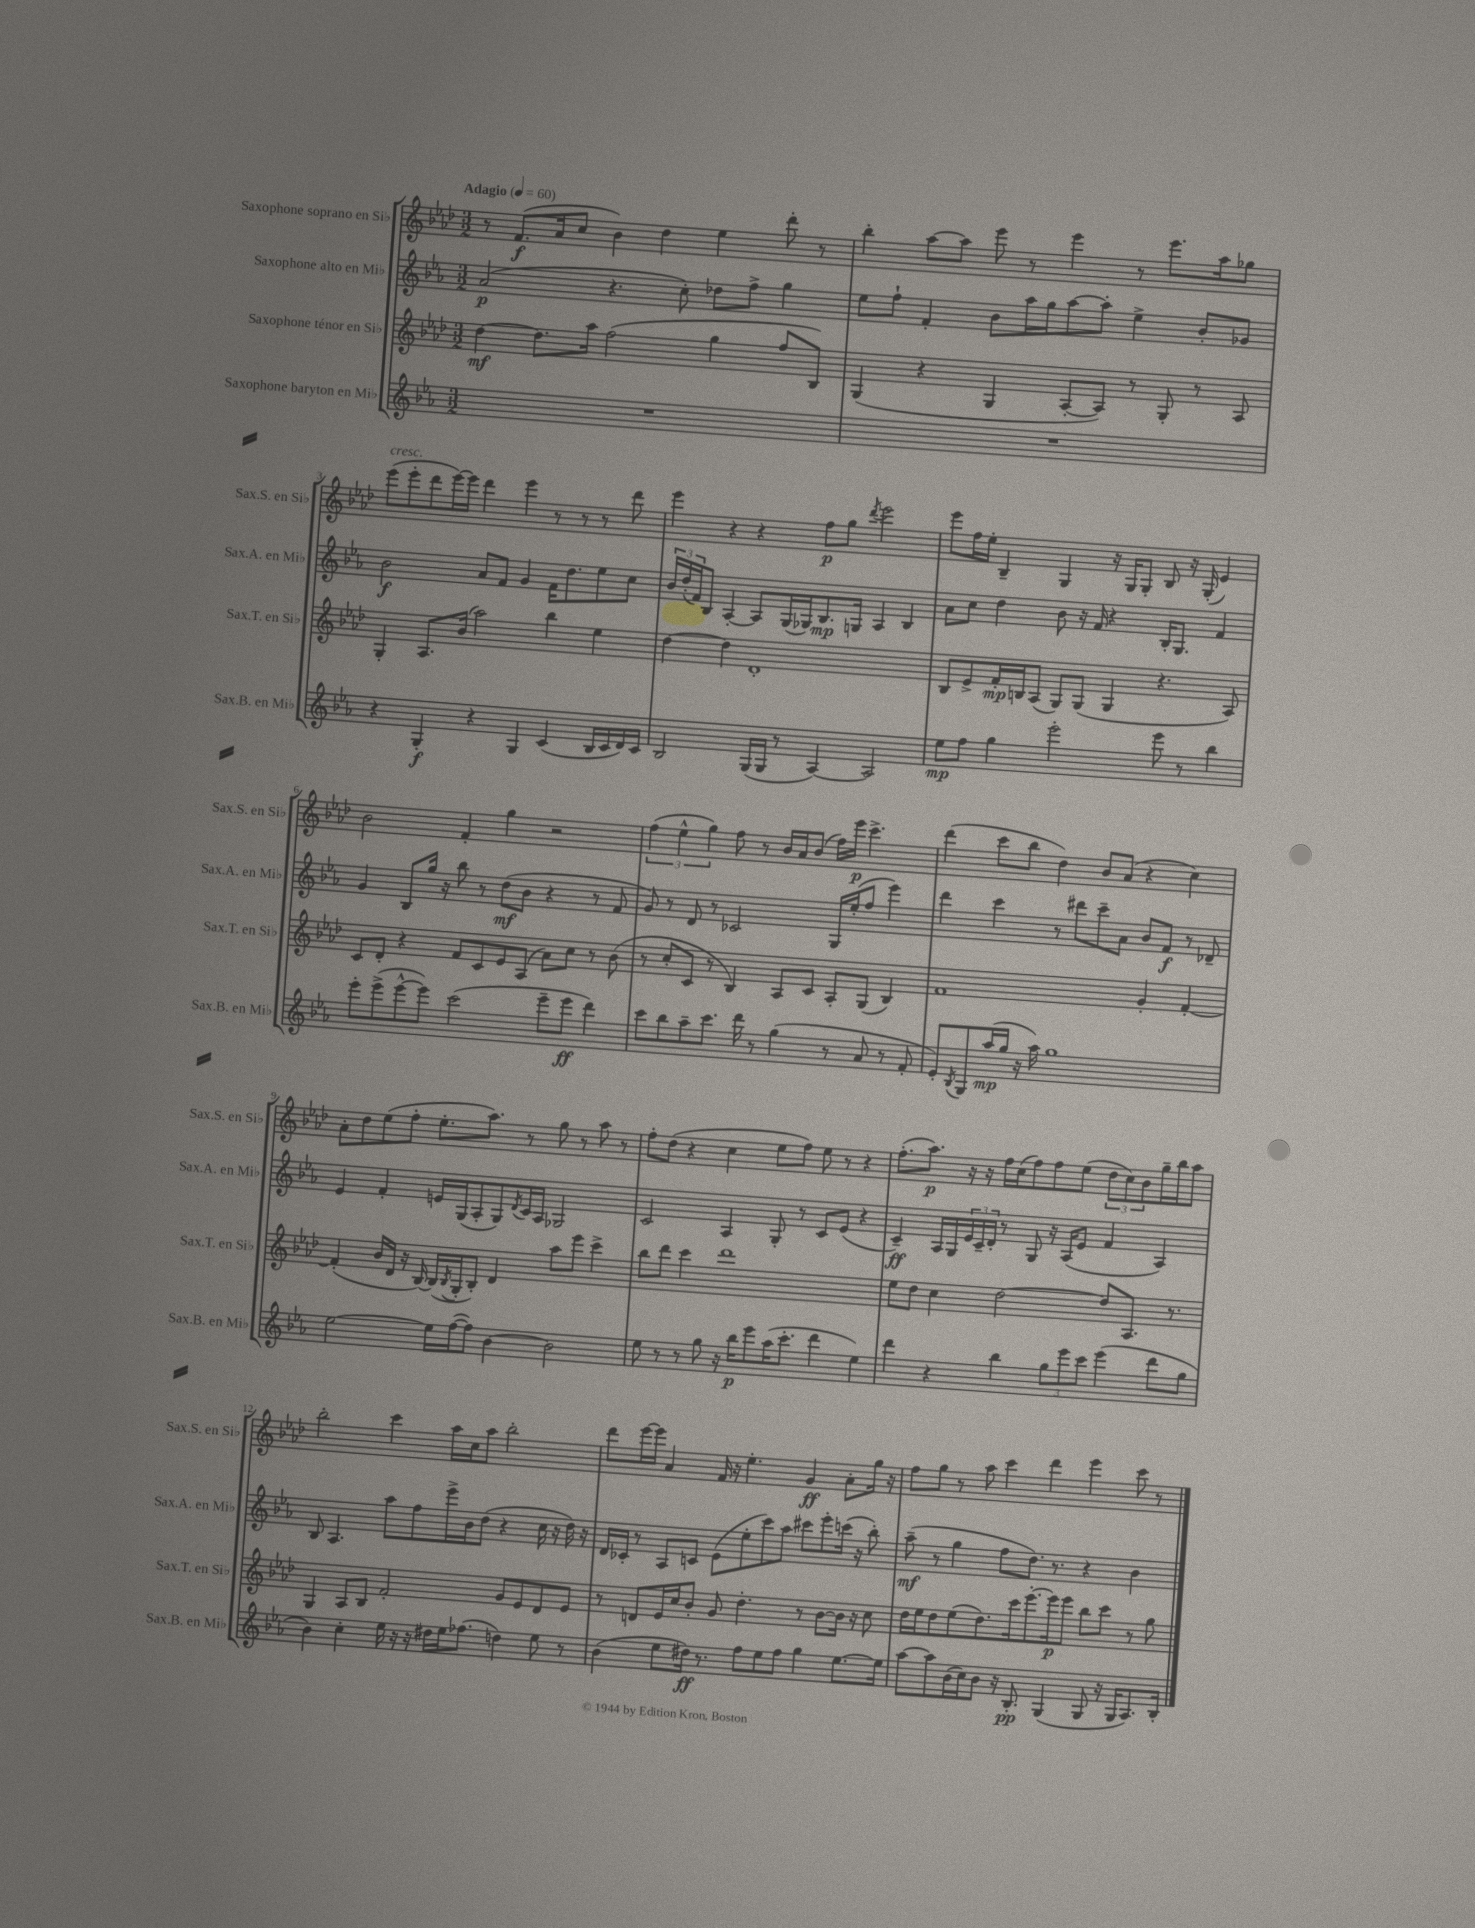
<<
\new StaffGroup <<
\new Staff = "s0" \with { instrumentName = "Saxophone soprano en Sib" shortInstrumentName = "Sax.S. en Sib" } {
    \clef treble \key aes \major \numericTimeSignature \time 3/2 \tempo "Adagio" 4 = 60
    r8 f'8.\f( aes'16 c''8 bes'4) des''4 ees''4 des'''8-. r8 |
    bes''4-. aes''8~ aes''8 ees'''8 r8 ees'''4 r8 ees'''8. aes''16 ges''8 |
    ees'''8^\markup { \italic "cresc." }( ees'''8-. des'''8 ees'''16~) ees'''16 des'''4 ees'''4 r8 r8 r8 des'''8 |
    ees'''4 r4 r4 f''8\p g''8 \acciaccatura { des'''8 } ees'''2 |
    ees'''8 f''16 ees''16-. bes4-- g4 r16 g16 g8-. bes8 r16 g16-.( ees'4) |
    bes'2 f'4-. g''4 r2 |
    \tuplet 3/2 { f''4( ees''4-^ g''4) } f''8 r8 bes'16 aes'16 bes'8( f''16) ees'''16\p c'''4.-> |
    des'''4( c'''8 bes''8 des''4) bes'8 aes'8( r4 c''4) |
    aes'8-. des''8 ees''8( f''8-. ees''8.-. aes''8.) r8 g''8 r8 aes''8 r8 |
    f''8-. des''8( r4 c''4 ees''8 f''8) ees''8 r8 r4 |
    f''8.-.( aes''8.\p) r16 r16 f''16 c''16( f''8) f''8 ees''8( \tuplet 3/2 { des''8 c''8) bes'8 } g''16-- bes''16 aes''8 |
    bes''2-. c'''4 aes''16 c''16 aes''8 bes''2-. |
    des'''8 ees'''16~ ees'''16 aes'4 f'16 r16 ees''4.-. g'4\ff aes'8-. g''16 r16 |
    f''8 g''8 r8 aes''8 c'''4 des'''4 ees'''4 c'''8 r8 \bar "|." |
}
\new Staff = "s1" \with { instrumentName = "Saxophone alto en Mib" shortInstrumentName = "Sax.A. en Mib" } {
    \clef treble \key ees \major \numericTimeSignature \time 3/2
    aes'2\p( r4. c''8-.) des''8 f''8-> g''4 |
    ees''8 f''8-! f'4-. bes'8 aes''16 g''16 aes''8~ aes''8-. ees''4-> bes'8-. ges'8 |
    bes'2\f aes'8 f'8 g'4 f'16 d''8. ees''8 c''8 |
    \tuplet 3/2 { bes'16 d''16-.( f'16) } bes8 aes4~-. aes8 g16( ges16) bes8.\mp g16 aes4 bes4 |
    aes'8 c''8 d''4 bes'8 r16 f'16 r4 bes16-. g8. f'4 |
    g'4 bes8 g''16 r16 bes''8 r8 d''8\mf( bes'8 r4 r8 f'8 |
    g'8) r8 d'8 r8 ces'2 g16 ees''16-.( f''8 ees'''4) |
    d'''4 c'''4 r8 dis'''8 c'''8-- aes'8 bes'8 f'8\f r8 des'8-- |
    ees'4 f'4-. e'16 g16( aes8-. g8) \acciaccatura { d'8 } c'16 aes16 ges2 |
    c'2 aes4 g8-. r8 c'8 ees'8( r4 |
    c'4--\ff) aes16 g16 \tuplet 3/2 { ees'16 c'16-- d'16-. } r8 g8 r16 aes16( ees'8 f'4 aes4) |
    bes8 aes4. aes''8 f''8 ees'''16-> bes'16 d''8( r4 c''16 r16 d''16) r16 |
    d'16 ces'16-. r8 aes8 c'8 ees'8( ees''8-. c'''8) aes''8 cis'''8 ees'''8-. c'''16( r16 bes''8-.) |
    aes''8--\mf( r8 g''4 f''8 d''8.) r8. r4 bes'4 \bar "|." |
}
\new Staff = "s2" \with { instrumentName = "Saxophone ténor en Sib" shortInstrumentName = "Sax.T. en Sib" } {
    \clef treble \key aes \major \numericTimeSignature \time 3/2
    des''4~\mf des''8. aes''16 f''2( g''4 f''8 bes8) |
    g4( r4 g4 aes8~-. aes8) r8 g8-. r8 aes8 |
    g4-. aes8. bes'16( aes''2) bes''4 ees''4 |
    des''4~ des''4 des'1-. |
    bes8 ees'8-> f'16-.\mp b16 aes8( g8) g8( g4 r4. aes8) |
    c'8 des'8-. r4 f'8 c'8 ees'8 aes8( aes'8) c''8 r8 bes'8( |
    r8 c''8-. c'8 r8 bes4) aes8 c'8 aes8-. g8( bes4) |
    f'1 g'4-. f'4~-. |
    f'4-.( bes'16 des'16 r16 bes16~) bes16( \acciaccatura { bes8 } g16-. bes8-.) des'4 aes''8 ees'''8 c'''4-> |
    bes''8 des'''8 c'''4 des'''1 |
    ees''8 des''8 c''4 des''2~ des''8 aes8. r8. |
    g4 aes8 bes8 f'2-. g'8 ees'8 des'8 ees'8 |
    r8 d'8 ees'16 c''16 bes'8-. g'8 des''4.-. r8 bes'8~ bes'16 r16 c''8 |
    des''16 ees''16 des''8 ees''8( des''8.) c'''16 ees'''8.~-. ees'''16\p ees'''8 bes''8 c'''8 r8 g''8 \bar "|." |
}
\new Staff = "s3" \with { instrumentName = "Saxophone baryton en Mib" shortInstrumentName = "Sax.B. en Mib" } {
    \clef treble \key ees \major \numericTimeSignature \time 3/2
    R1. |
    R1. |
    r4 g4-.\f r4 g4 c'4( bes16 c'16 d'16) c'16 |
    bes2 g16( g16 r8 aes4~) aes2 |
    ees''8\mp f''8 g''4 ees'''2-. ees'''8 r8 bes''4 |
    ees'''8-. ees'''8->( ees'''8~-^ ees'''8) c'''2( ees'''8-- ees'''8\ff d'''4) |
    c'''8 bes''8 aes''8-- c'''8. d'''16 r8 g''4( r8 aes'8 r8 f'8-. |
    ees'8-.) \acciaccatura { bes8 } g8 aes''16\mp( g''16 r16 aes''16) g''1 |
    ees''2~ ees''16 f''16~( f''8) bes'4~ bes'2 |
    ees''8 r8 r8 g''8 r16 bes''16\p ees'''8 aes''16( c'''8.-. d'''4 ees''4) |
    d'''4 r4 bes''4 \tuplet 3/2 { g''8 ees'''8 c'''8 } ees'''4( d'''8 g''8 |
    bes'4) c''4-. ees''16 r16 r16 dis''16 ees''16 fes''8.( d''4) ees''8 r8 |
    bes'4( ees''8 dis''16\ff) r8. f''8 ees''8 f''8 g''4 ees''8.~ ees''16 |
    aes''8~ aes''8 bes'16( c''16) bes'8 r16 bes8.-.\pp g4( g8 r16 g16 aes8.) bes16-. \bar "|." |
}
>>
>>
